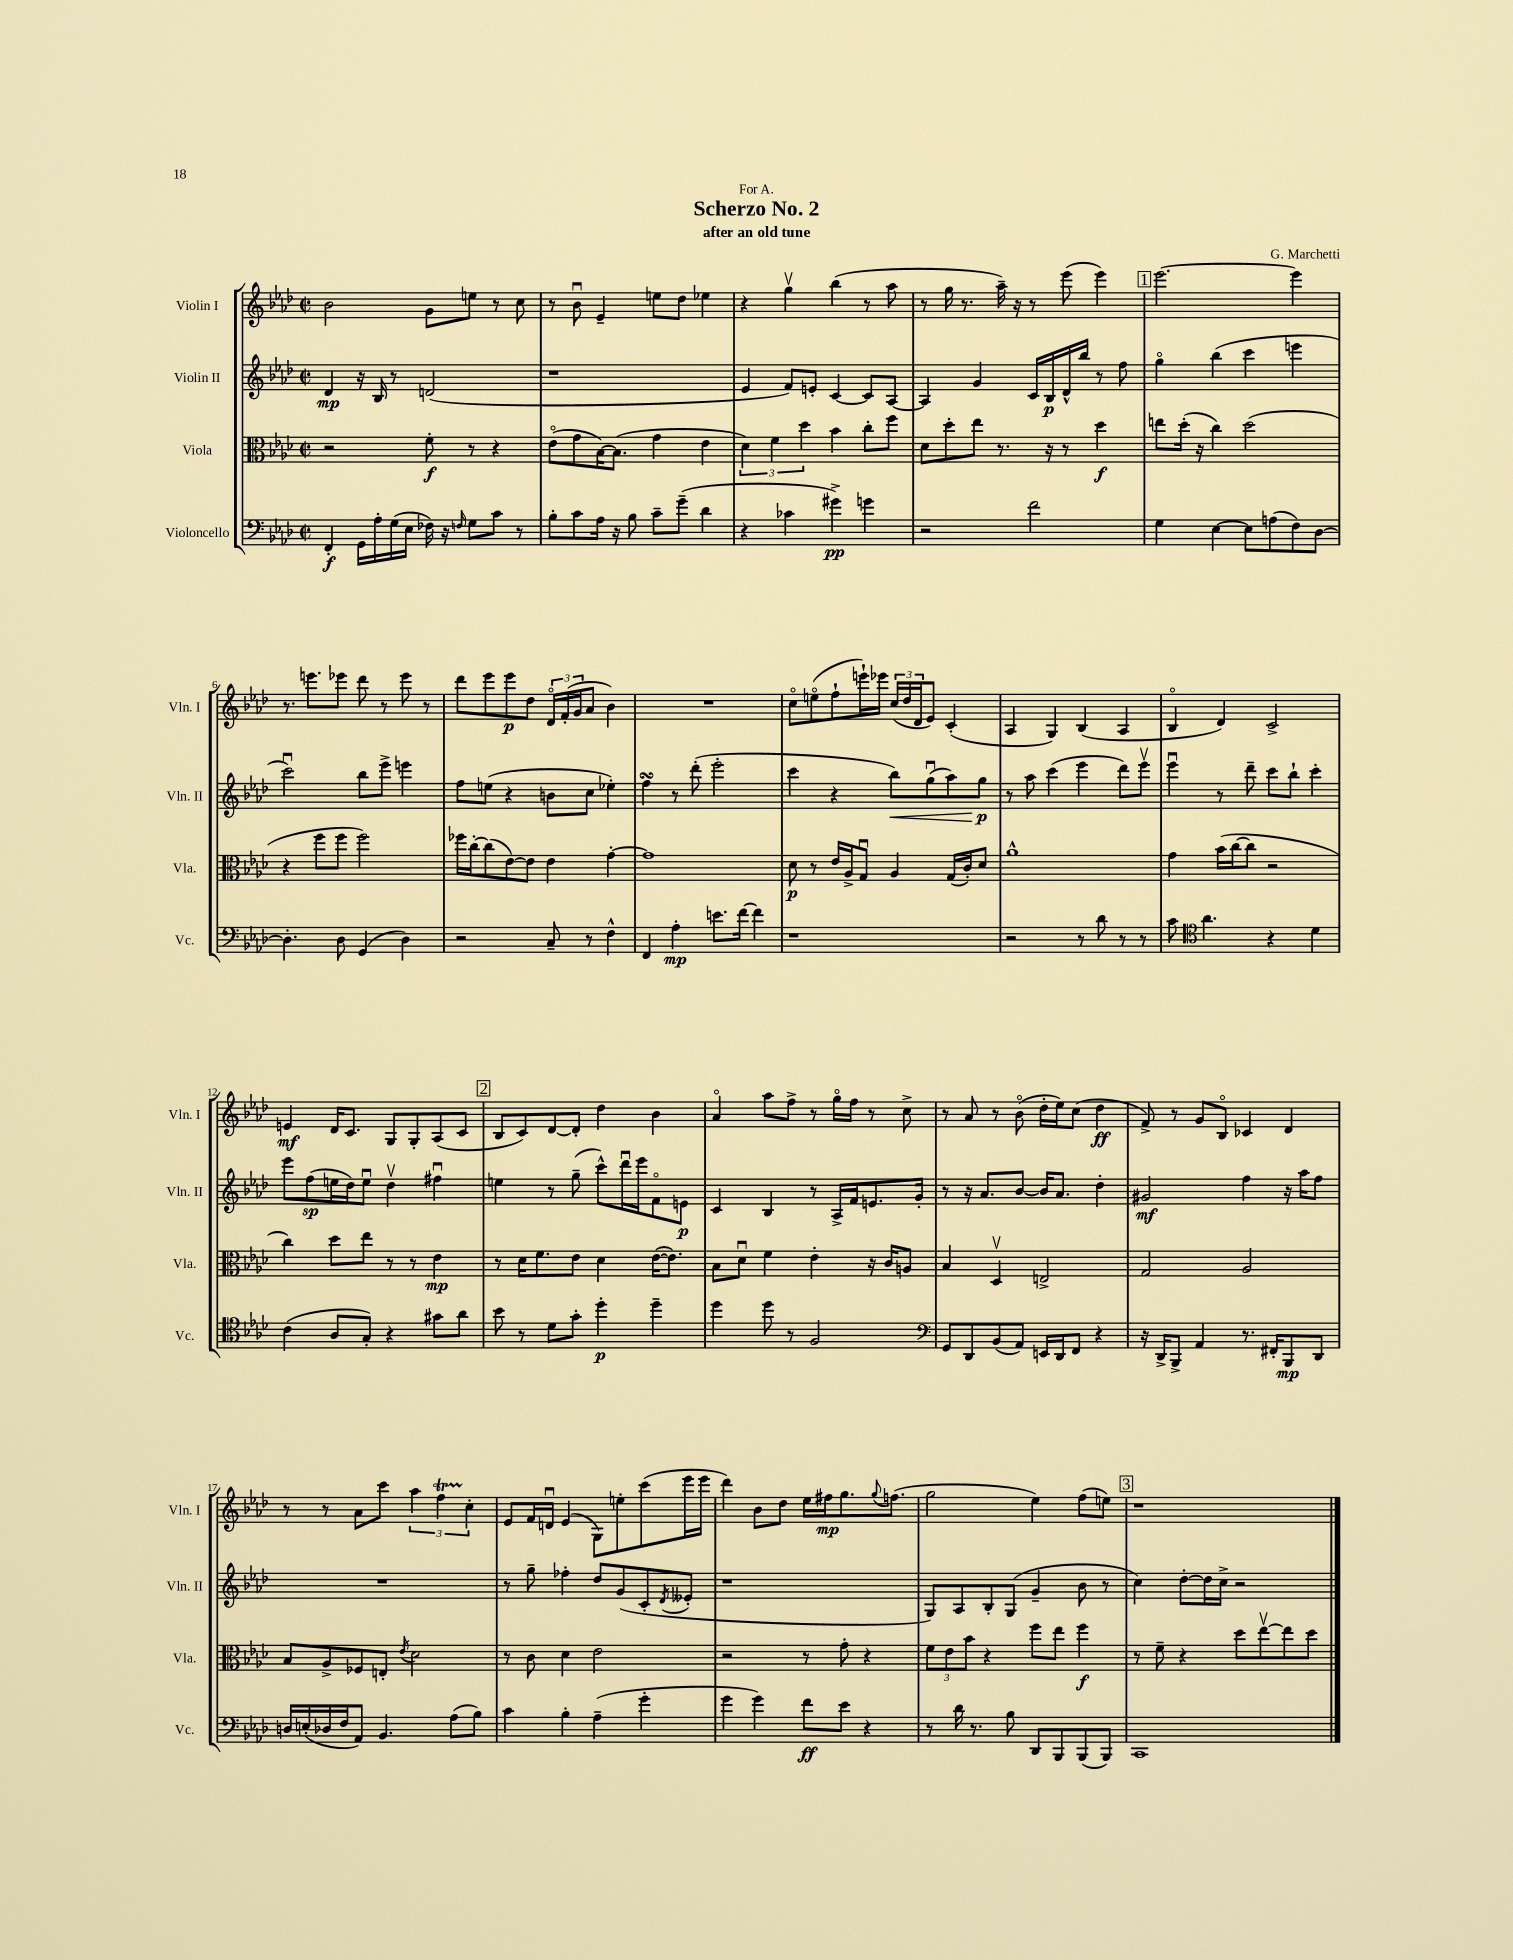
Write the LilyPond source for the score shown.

\header { title = "Scherzo No. 2" composer = "G. Marchetti" subtitle = "after an old tune" dedication = "For A." }
<<
\new StaffGroup <<
\new Staff = "s0" \with { instrumentName = "Violin I" shortInstrumentName = "Vln. I" } {
    \clef treble \key aes \major \defaultTimeSignature \time 2/2
    bes'2 g'8 e''8 r8 c''8 |
    r8 bes'8\downbow ees'4-- e''8 des''8 ees''4 |
    r4 g''4\upbow bes''4( r8 aes''8 |
    r8 g''16 r8. aes''16--) r16 r8 ees'''8( ees'''4) |
    \mark \markup { \box "1" } ees'''2.~ ees'''4 |
    r8. e'''8. ees'''8 des'''8 r8 ees'''8 r8 |
    des'''8 ees'''8 ees'''8\p des''8 \tuplet 3/2 { des'16\flageolet f'16-.( g'16 } aes'8 bes'4) |
    R1 |
    c''8\flageolet e''8\flageolet( f''8-! e'''16-!) ees'''16 \tuplet 3/2 { c''16( des''16 des'16 } ees'8) c'4-.( |
    aes4 g4) bes4( aes4 |
    bes4\flageolet des'4) c'2-> |
    e'4\mf des'16 c'8. g8 g8-. aes8( c'8 |
    \mark \markup { \box "2" } bes8 c'8) des'8~ des'8-. des''4 bes'4 |
    aes'4\flageolet aes''8 f''8-> r8 g''16\flageolet f''16 r8 c''8-> |
    r8 aes'8 r8 bes'8\flageolet( des''16-. ees''16) c''8( des''4\ff |
    f'8->) r8 g'8 bes8\flageolet ces'4 des'4 |
    r8 r8 aes'8 c'''8 \tuplet 3/2 { aes''4 f''4\startTrillSpan c''4-.\stopTrillSpan } |
    ees'8 f'16 d'16\downbow ees'4( g8) e''8-. c'''8( ees'''16 ees'''16 |
    des'''4) bes'8 des''8 ees''16 fis''16\mp g''8. \appoggiatura { g''8 } f''8.( |
    g''2 ees''4) f''8( e''8) |
    \mark \markup { \box "3" } r1 \bar "|." |
}
\new Staff = "s1" \with { instrumentName = "Violin II" shortInstrumentName = "Vln. II" } {
    \clef treble \key aes \major \defaultTimeSignature \time 2/2
    des'4\mp r16 bes16 r8 d'2( |
    r1 |
    ees'4 f'8) e'8-. c'4~ c'8 aes8~ |
    aes4 g'4 c'16 bes16\p des'16-^ bes''16 r8 f''8 |
    \mark \markup { \box "1" } g''4\flageolet bes''4( c'''4 e'''4 |
    c'''2\downbow) bes''8 ees'''8-> e'''4 |
    f''8 e''8( r4 b'8 c''8 ees''4-.) |
    f''4\turn r8 des'''8-.( ees'''2-. |
    c'''4 r4 bes''8\<) g''8\downbow( aes''8) g''8\p\! |
    r8 aes''8 c'''4( ees'''4 des'''8) ees'''8\upbow |
    ees'''4\downbow r8 des'''8-- c'''8 bes''8-! c'''4-. |
    ees'''8 f''8\sp( e''16 des''16) e''8\downbow des''4\upbow fis''4\downbow |
    \mark \markup { \box "2" } e''4 r8 g''8--( c'''8-^) des'''16\downbow ees'''16 f'8\flageolet e'8\p |
    c'4 bes4 r8 aes16-> f'16 e'8. g'16-. |
    r8 r16 aes'8. bes'8~ bes'16 aes'8. des''4-. |
    gis'2\mf f''4 r16 aes''16 f''8 |
    R1 |
    r8 g''8-- fes''4-. des''8 g'8( c'8-. \acciaccatura { des'8 } eeses'8-. |
    r1 |
    g8) aes8 bes8-. g8( g'4-- bes'8 r8 |
    \mark \markup { \box "3" } c''4) des''8~-. des''16 c''16-> r2 \bar "|." |
}
\new Staff = "s2" \with { instrumentName = "Viola" shortInstrumentName = "Vla." } {
    \clef alto \key aes \major \defaultTimeSignature \time 2/2
    r2 f'8-.\f r8 r4 |
    ees'8\flageolet( g'8 bes16~) bes8.( g'4 ees'4 |
    \tuplet 3/2 { des'4) f'4 des''4 } bes'4 c''8-. f''8 |
    des'8 des''8-. ees''8 r8. r16 r8 des''4\f |
    \mark \markup { \box "1" } e''8 des''16-.( r16 c''4) des''2( |
    r4 f''8 f''8 f''2) |
    fes''16 c''16~-. c''8( ees'8~) ees'8 ees'4 g'4~-. |
    g'1 |
    des'8\p r8 ees'16 aes16-> g8\downbow aes4 g16( c'16-.) des'8 |
    aes'1-^ |
    g'4 bes'16( c''16~ c''8 r2 |
    c''4) des''8 ees''8 r8 r8 ees'4\mp |
    \mark \markup { \box "2" } r8 des'16 f'8. ees'8 des'4 ees'16~( ees'8.) |
    bes8 des'8\downbow f'4 ees'4-. r16 c'16 a8 |
    bes4 des4\upbow e2-> |
    g2 aes2 |
    bes8 aes8-> fes8 e8-. \acciaccatura { ees'8 } des'2 |
    r8 c'8 des'4 ees'2 |
    r2 r8 g'8-. r4 |
    \tuplet 3/2 { f'8 ees'8 bes'8 } r4 f''8 ees''8 f''4\f |
    \mark \markup { \box "3" } r8 f'8-- r4 des''8 ees''8~\upbow ees''8 des''8 \bar "|." |
}
\new Staff = "s3" \with { instrumentName = "Violoncello" shortInstrumentName = "Vc." } {
    \clef bass \key aes \major \defaultTimeSignature \time 2/2
    f,4-.\f g,16 aes16-. g16( ees16 fes16) r16 \grace { f16 } g8 c'8 r8 |
    bes8-. c'8 aes16 r16 bes8 c'8-- g'8--( des'4 |
    r4 ces'4 gis'4->\pp) g'4 |
    r2 f'2 |
    \mark \markup { \box "1" } g4 ees4~ ees8 a8( f8) des8~ |
    des4.-. des8 g,4( des4) |
    r2 c8-- r8 f4-^ |
    f,4 aes4-.\mp e'8. f'16~ f'4 |
    r1 |
    r2 r8 des'8 r8 r8 |
    c'8 \clef tenor aes'4. r4 des'4 |
    c'4( aes8 g8-.) r4 gis'8 aes'8 |
    \mark \markup { \box "2" } bes'8 r8 des'8 g'8-. des''4-.\p des''4-- |
    des''4 des''8 r8 f2 |
    \clef bass g,8 des,8 bes,8( aes,8) e,16 des,16 f,8 r4 |
    r16 des,16-> bes,,8-> aes,4 r8. fis,16-. bes,,8\mp des,8 |
    d16 e16-.( des16 f16 aes,8) bes,4. aes8( bes8) |
    c'4 bes4-. aes4--( g'4-. |
    g'4 g'4) f'8\ff ees'8 r4 |
    r8 des'16 r8. bes8 des,8 bes,,8 bes,,8( bes,,8) |
    \mark \markup { \box "3" } c,1 \bar "|." |
}
>>
>>
